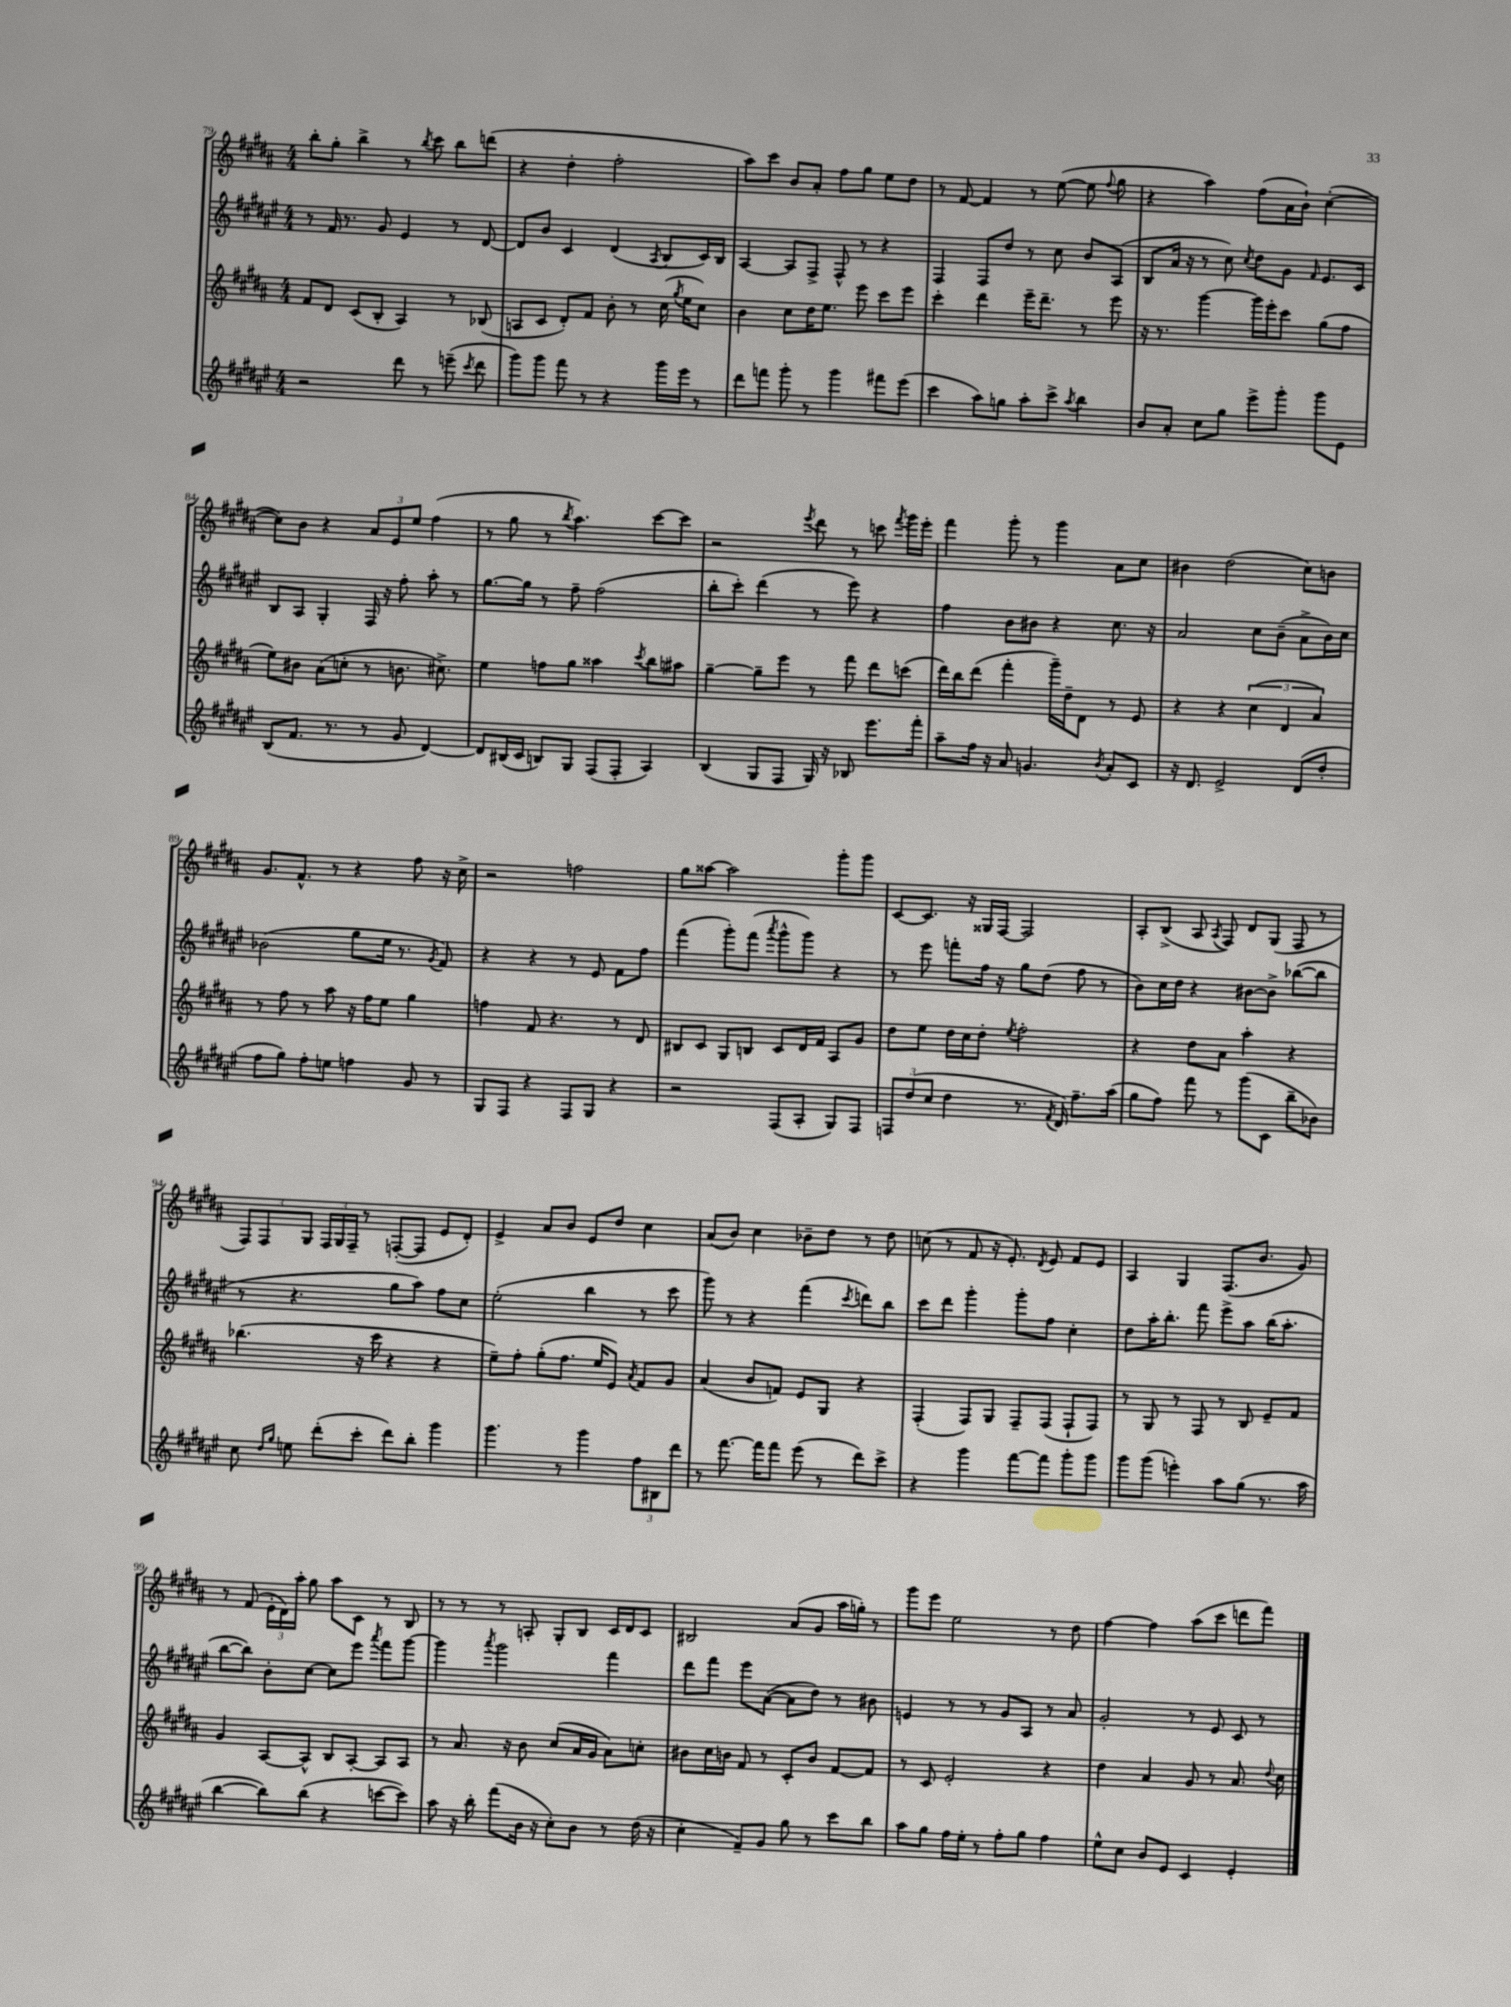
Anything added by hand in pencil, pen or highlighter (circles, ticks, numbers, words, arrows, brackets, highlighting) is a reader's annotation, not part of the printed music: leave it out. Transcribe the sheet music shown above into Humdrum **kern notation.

**kern	**kern	**kern	**kern
*part4	*part3	*part2	*part1
*staff4	*staff3	*staff2	*staff1
*clefG2	*clefG2	*clefG2	*clefG2
*k[f#c#g#d#a#e#]	*k[f#c#g#d#a#]	*k[f#c#g#d#a#e#]	*k[f#c#g#d#a#]
*M4/4	*M4/4	*M4/4	*M4/4
=79	=79	=79	=79
2r	8f#/L	8r	8bb'\L
.	8d#/J	16f#/	8gg#'\J
.	.	8.r	.
.	(8c#/L	.	4bb^\
.	8B'/J	8g#/	.
8ddd#\	4A#/)	4e#/	8r
.	.	.	8qbb/
8r	.	.	8ccc#\
(8eeen~\	8r	8r	8bb\L
8qccc#/	.	.	.
8ddd#\	(8B-X/	[8d#/	(8dddn\J
=80	=80	=80	=80
8ggg#\L)	8An/L	8d#/L]	4r
8ggg#\J	8c#/J	8b/J	.
8fff#\	8d#'/L)	4c#/	4dd#'\
8r	8f#/J	.	.
4r	8b'\	(4d#/	2ff#'\
.	8r	.	.
.	.	8qA#/	.
16ggg#\LL	(16cc#\	8B/L	.
.	8qgg#/	.	.
16eee#\JJ	16ee\KL	.	.
8r	8cc#\J)	16c#/L)	.
.	.	16B/JJ	.
=81	=81	=81	=81
8ddd#\L	4b\	[4A#/	8aa#\L)
8fffn\J	.	.	8ccc#\J
8ggg#'\	8cc#\L	8A#/L]	8b/L
8r	16dd#\K	8F#^/J	8a#'/J
.	8.ee\J	.	.
4ggg#\	.	8F#^^/	8ff#\L
.	8eee\	8r	8gg#\J
8fff#X\L	8ccc#\L	4r	8ee\L
(8eee#\J	8eee\J	.	8dd#\J
=82	=82	=82	=82
4ccc#\	4ccc#'\	4F#/	8r
.	.	.	[8f#/
8aa#\L)	4ddd#\	8F#/L	4f#/]
8ggn\J	.	8dd#/J	.
8aa#'\L	16eee~\KL	8r	8r
.	8.ddd#~\J	.	.
8ccc#^\J	.	8cc#\	([8ee\
8qaa#/	.	.	.
4bb\	8r	8b/L	8ee\]
.	.	.	8qqff#/
.	8eee\	(8A#/J	8gg#\
=83	=83	=83	=83
8b/L	16r	8B/L	4r
.	8.r	.	.
8a#'/J	.	16a#/Jk	.
.	.	16r	.
8cc#\L	[4ggg#\	8r	4aa#\)
8gg#\J	.	8cc#\)	.
.	.	8qcc#/	.
8eee#^\L	16ggg#\LL]	8dd#\L	(8ff#\L
.	16eee'\J	.	.
8ggg#'\J	8ccc#\J	8g#\J	16a#\L
.	.	.	16b`\JJ)
.	.	16qqf#/	.
8ggg#\L	(8gg#\L	8.e#/L	([4cc#'\
8e#\J	8ff#\J	.	.
.	.	16c#/Jk	.
!!LO:LB:g=z
=84	=84	=84	=84
(8B/L	8ee\L)	8B/L	8cc#\L])
8.f#/J	8b#X\J	8A#/J	8b\J
.	(8a#\L	4G#'/	4r
8.r	.	.	.
.	8ccn'\J	.	.
8r	8r	16F#/	12a#/L
.	.	16r	.
.	.	.	12e/
8g#/	8.bn\	8ff#'\	.
.	.	.	12ee/J
[4d#/)	.	8aa#'\	(4ff#\
.	8.cc#X^\)	.	.
.	.	8r	.
=85	=85	=85	=85
8d#/L]	4ee\	[8.gg#\L	8r
(16B#X/L	.	.	8gg#\
16c#/JJ	.	16gg#\Jk]	.
8Bn/L)	8ffn\L	8r	8r
.	.	.	8qbb/
8G#/J	8gg#\J	8ff#~\	4.aa#\)
(8F#/L	4aa##X\	(2ff#\	.
8F#'/J	.	.	.
.	8qccc#/	.	.
4A#/)	8bb\L	.	[8ccc#\L
.	8aa#X\J	.	8ccc#\J]
=86	=86	=86	=86
(4B/	[4gg#~\	8bb'\L	2r
.	.	8ccc#'\J)	.
8G#/L	8gg#~\L]	(4ddd#\	.
8F#/J	8eee\J	.	.
.	.	.	8qeee/
16G#/)	8r	8r	8ddd#\
16r	.	.	.
8B-X/	8fff#\	8eee#\)	8r
8.eee#\L	8ddd#\L	4r	8cccn\
.	.	.	8qfff#/
.	(8cccn\J	.	16ggg#\LL
16fff#'\Jk	.	.	16eee'\JJ
=87	=87	=87	=87
8aa#~\L	16ddd#\LL)	4ff#\	4fff#\
.	16bb\J	.	.
16ff#\Jk	(8ddd#\J	.	.
16r	.	.	.
8a#/	4fff#'\	8b\L	8ggg#'\
4.gn/	.	8b#X\J	8r
.	16ggg#~\LL)	4r	4ggg#\
.	16dd#~\J	.	.
.	8d#\J	.	.
8qb/	.	.	.
8a#'/L	8r	8.cc#\	8a#\L
8c#/J	8e/	.	8cc#\J
.	.	16r	.
=88	=88	=88	=88
16r	4r	2a#/	4b#X\
8.d#/	.	.	.
2e#^/	4r	.	(2dd#\
.	(6cc#\	8cc#\L	.
.	.	(8b~\J	.
.	6d#/	.	.
(8d#/L	.	8a#^\L	8cc#\L)
.	6a#/)	.	.
8dd#'/J	.	16b\L)	8bn\J
.	.	16cc#\JJ	.
!!LO:LB:g=z
=89	=89	=89	=89
8ff#\L	8r	(2b-X\	8.g#/L
8gg#\J)	8ff#\	.	.
.	.	.	8.f#^^/J
8ff#'\L	8r	.	.
8een\J	8aa#\	.	8r
4ffn\	16r	8gg#\L	4r
.	16ff#\KL	.	.
.	8ee\J	16ee#\Jk	.
.	.	8.r	.
8g#/	4gg#\	.	8ff#\
.	.	8qg#/	.
8r	.	8f#/)	16r
.	.	.	16cc#^\
=90	=90	=90	=90
8G#/L	4ffn\	4r	2r
8F#/J	.	.	.
4r	8f#/	4r	.
.	4.r	.	.
8F#/L	.	8r	2ffn\
8G#/J	.	8e#/	.
4r	8r	8f#\L	.
.	8d#/	8ff#\J	.
=91	=91	=91	=91
2r	8B#X/L	(4fff#\	8gg#\L
.	8c#/J	.	[8aa##X\J
.	8G#/L	8ggg#'\L)	2aa##\]
.	8Bn/J	(8fff#\J	.
.	.	8qaaa#/	.
(8F#/L	8c#/L	8ggg#^^\L	.
8A#'/J	16d#/L	8ggg#\J)	.
.	16f#/JJ	.	.
8G#/L)	8A#/L	4r	8ggg#'\L
8F#/J	8g#/J	.	8ggg#\J
=92	=92	=92	=92
12Fn/L	8dd#\L	8r	[8c#/L
(12dd#/	.	.	.
.	8ee\J	8eee#\	8.c#/J]
12cc#/J	.	.	.
4dd#\	16dd#\LL	8fffn'\L	.
.	16cc#\J	.	16r
.	8dd#'\J	16ff#\Jk	16G##X/LL
.	.	16r	[16F#/JJ
.	8qee/	.	.
8.r	2ff#'\	8gg#\L	2F#/]
.	.	(8dd#\J	.
8qf#/	.	.	.
16d#/)	.	.	.
8.ff#~\L	.	8ff#\	.
.	.	8r	.
(16aa#\Jk	.	.	.
=93	=93	=93	=93
8gg#\L	4r	8b\L)	8A#'/L
8ff#\J)	.	16cc#\L	(8B^/J
.	.	16dd#\JJ	.
8fff#\	8dd#\L	4r	8A#/
.	.	.	8qA#/
8r	8a#\J	.	8F#/)
(8ggg#\L	4aa#'\	[8b#X\L	8d#/L
8c#\J	.	8b#^\J]	(8G#/J
8bb~\L	4r	([8bb-X\L	8F#/
8b-X\J)	.	8bb-\J]	8r
!!LO:LB:g=z
=94	=94	=94	=94
8cc#\	(4.bb-X\	8r	12F#/L)
.	.	.	12F#/
16qqdd#/LL	.	.	.
16qqgg#/JJ	.	.	.
8een\	.	4.r	.
.	.	.	12G#/J
(8ddd#'\L	.	.	24F#/LL
.	.	.	24G#/
.	.	.	24F#~/JJ
8ccc#'\J	16r	.	8r
.	16ccc#\	.	.
8ddd#\L)	4r	8gg#\L	([8Fn'/L
8bb'\J	.	8aa#\J)	8F/J]
4ggg#\	4r	8ff#\L	8e/L
.	.	8cc#\J	8d#'/J)
=95	=95	=95	=95
4.ggg#\	8ee~\L)	(2ee#'\	4e^/
.	8ff#'\J	.	.
.	(8gg#'\L	.	8a#/L
8r	8.ff#\J	.	8b/J
4ggg#\	.	4bb\	8e/L
.	16ee/KL	.	.
.	8e/J)	.	8dd#/J
.	8qa#/	.	.
12ff#\L	8f#/L	8r	4cc#\
12B#X\	.	.	.
.	8g#/J	8ccc#\	.
12ddd#\J	.	.	.
=96	=96	=96	=96
8r	(4a#/	8ggg#\)	(8a#/L
[8.fff#\	.	8r	8b/J)
.	8b/L	4r	4cc#\
16fff#\KL]	.	.	.
8fff#\J	8fn/J)	.	.
(8eee#\	8e/L	(4fff#\	8b-X~\L
8r	8G#/J	.	8dd#\J
.	.	8qccc#/	.
8ddd#\L)	4r	8dddn\L)	8r
8ccc#^\J	.	8bb\J	8dd#\
=97	=97	=97	=97
4r	(4F#'/	8ccc#\L	(8ccn\
.	.	8ddd#\J	8r
4ggg#\	8F#/L)	4ggg#'\	8f#/
.	8G#/J	.	16r
.	.	.	8.e'/)
[8fff#\L	8F#~/L	8ggg#'\L	.
.	.	.	8qd#/
8fff#\J]	(8F#/J	8ff#\J	8e/
8ggg#'\L	8F#`/L	4cc#'\	8f#/L
8ggg#\J	8F#/J)	.	8e/J
=98	=98	=98	=98
8ggg#\L	8r	8dd#\L	4A#/
(8ggg#\J	8G#/	16aa#'\K	.
.	.	8.bb'\J	.
4eeen'\)	8r	.	4G#/
.	8F#/	8fff#\	.
8aa#\L	8r	8eee#^\L	(8.F#/L
(8gg#\J	8B/	8aa#\J	.
.	.	.	8.b/J
8.r	8e~/L	(16bb\KL	.
.	.	8.aa#'\J	.
.	8f#/J	.	8g#/)
16aa#\	.	.	.
!!LO:LB:g=z
=99	=99	=99	=99
[4bb\	4g#/	[8bb\L	8r
.	.	8bb\J])	(8f#/
8bb\L])	[8A#/L	8b'\L	24e'\LL
.	.	.	24d#\)
.	.	.	24aa#'\JJ
(8bb\J	8A#^^/J]	[8cc#\J	8gg#\
4r	8B/L	8cc#\L]	8aa#\L
.	[8A#'/J	8eee#\J	8c#\J
.	.	8qaaa#/	.
[8cccn\L	8A#/L]	8fff#\L	8r
8ccc\J])	8A#/J	[8ggg#\J	8B/
=100	=100	=100	=100
8aa#\	8r	4ggg#\]	8r
16r	8.a#/	.	8r
16bb'\	.	.	.
.	.	8qaaa#/	.
(8fff#\L	.	2ggg#\	8r
.	16r	.	.
16b\Jk	8b\	.	8An'/
16r	.	.	.
8cc#'\L)	(8cc#/L	.	8G#'/L
8b\J	16a#/L	.	8B/J
.	16g#/JJ	.	.
8r	8a#\L)	4fff#\	16c#/LL
.	.	.	16d#/J
(16dd#\	8ccn'\J	.	8c#/J
16r	.	.	.
=101	=101	=101	=101
4cc#'\	8b#X\L	8ddd#\L	2B#X/
.	16cc#\L	8fff#\J	.
.	16bn\JJ	.	.
8f#~/L)	8f#/	8eee#\L	.
8g#/J	8r	([8a#\J	.
8gg#\	8c#'/L	8a#\L]	(8a#/L
8r	8b/J	8dd#\J)	8g#/J
8ccc#\L	[8f#/L	8r	16aa#\LL
.	.	.	16ggn'\JJ)
8bb\J	8f#/J]	8b#X\	8r
=102	=102	=102	=102
8aa#\L	8r	4en/	8ggg#\L
8gg#\J	8c#/	.	8eee\J
16ff#\LL	2e'/	8r	2ee\
16ee#'\JJ	.	.	.
8r	.	8r	.
8ff#'\L	.	8g#/L	.
8gg#\J	.	8A#/J	.
4ff#\	4r	8r	8r
.	.	8a#/	8dd#\
=103	=103	=103	=103
8ee#^^\L	4dd#\	2g#'/	[4ff#\
8cc#\J	.	.	.
8b/L	4a#/	.	4ff#\]
8e#/J	.	.	.
4c#/	8g#/	8r	(8aa#\L
.	8r	8e#/	8ccc#\J
4e#'/	8.a#/	8c#/	8dddn\L
.	.	8r	8fff#\J)
.	8qqdd#/	.	.
.	16cc#\	.	.
==	==	==	==
*-	*-	*-	*-
